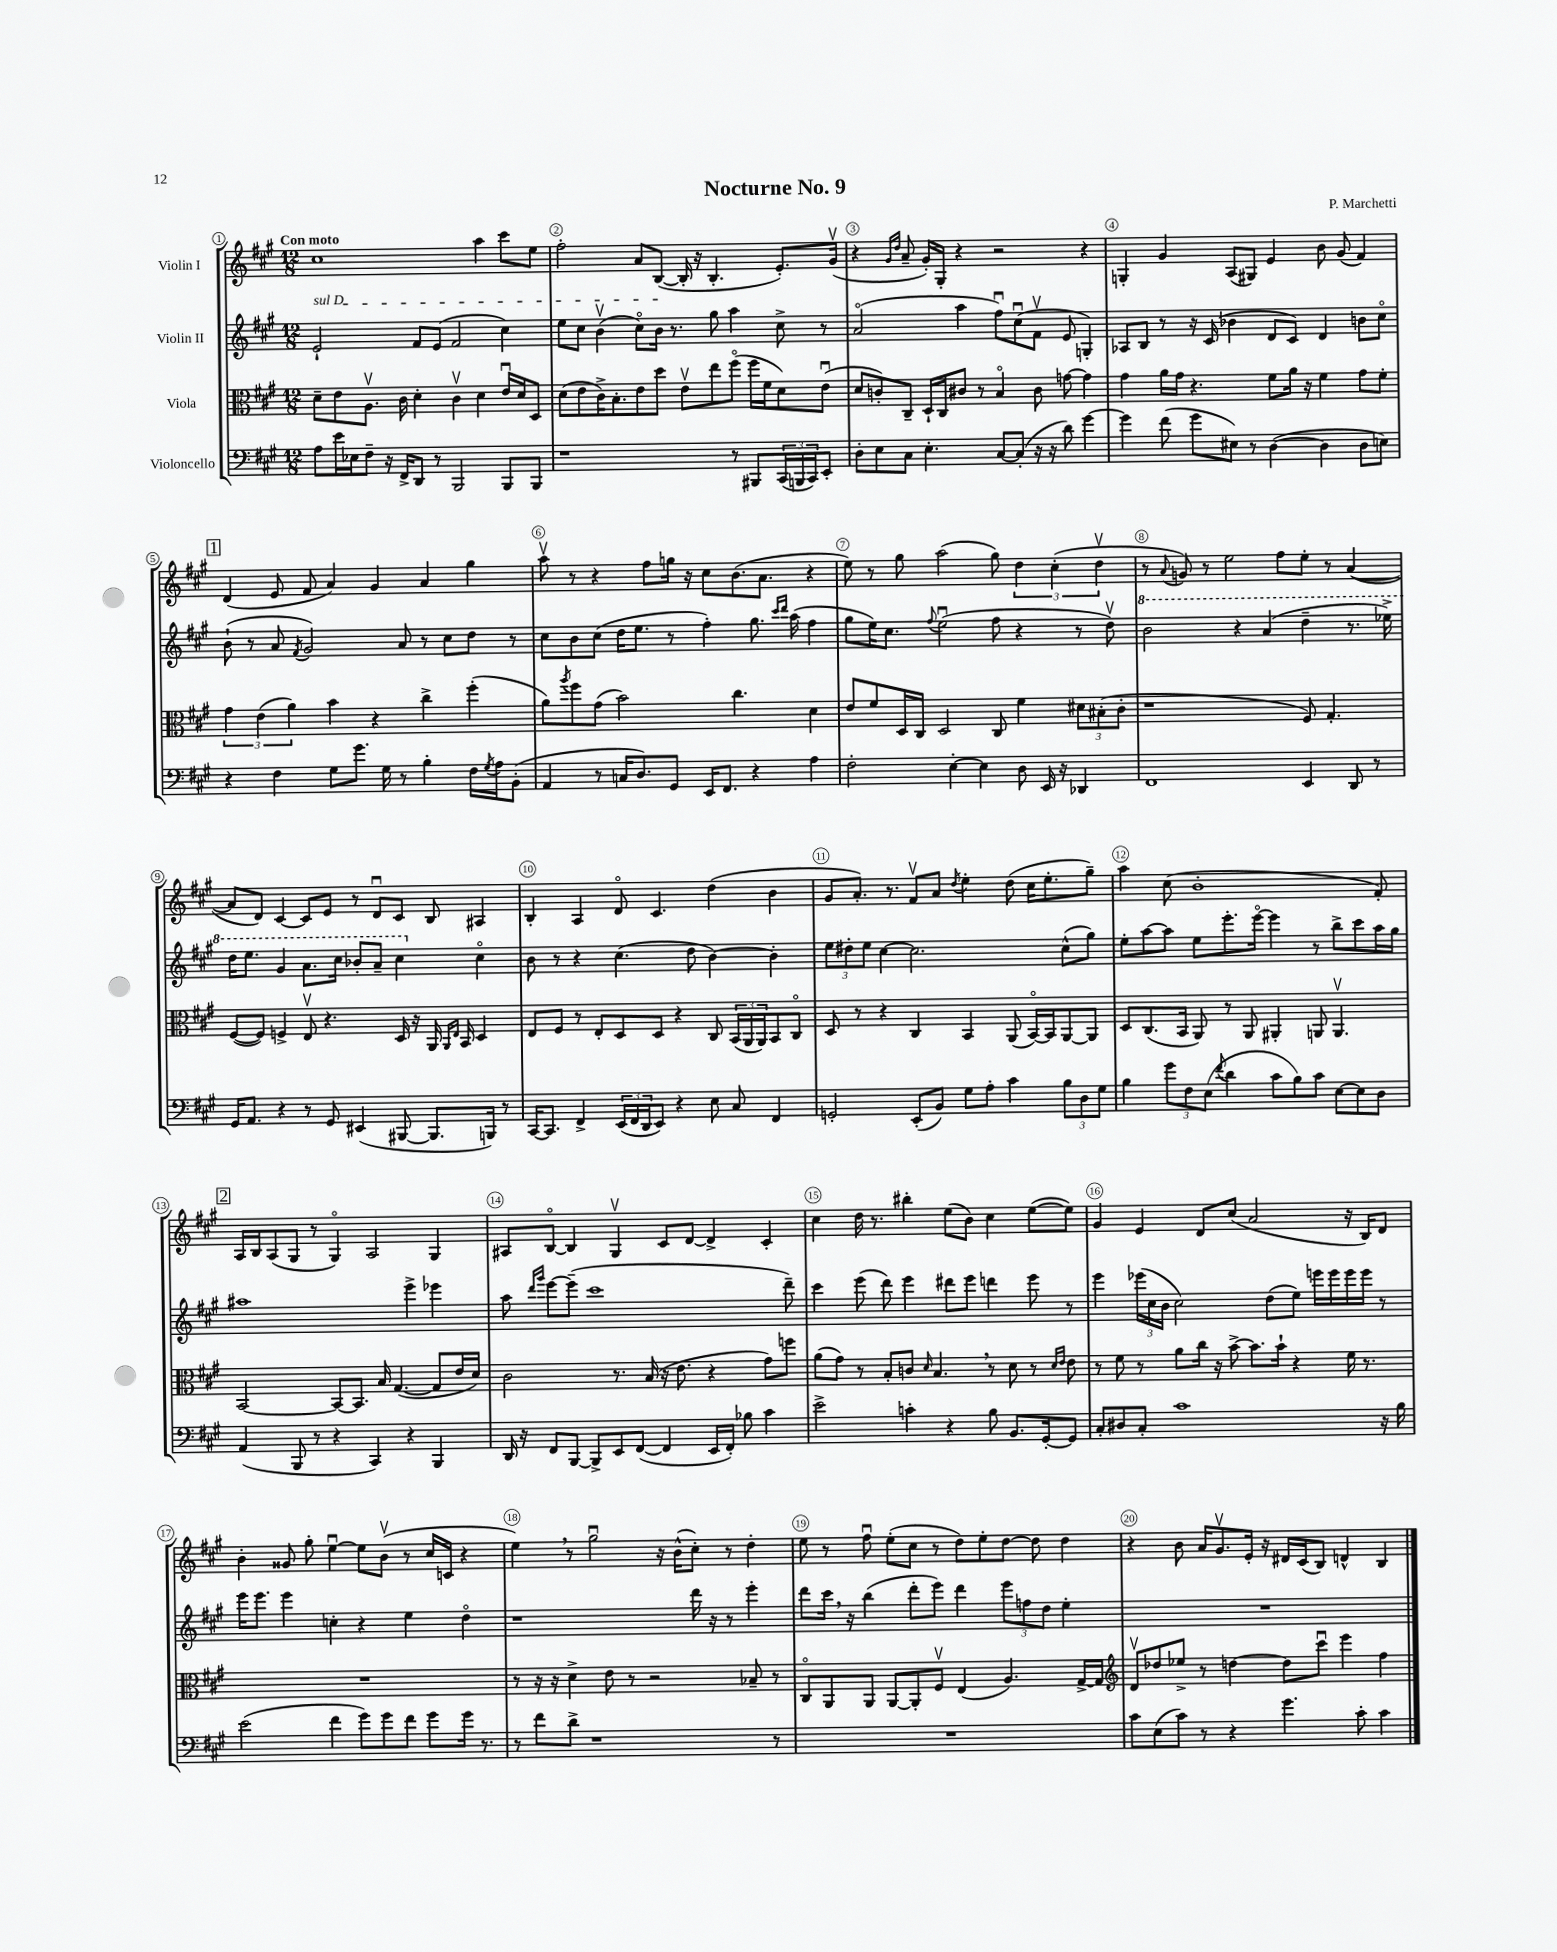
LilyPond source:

\header { title = "Nocturne No. 9" composer = "P. Marchetti" }
<<
\new StaffGroup <<
\new Staff = "s0" \with { instrumentName = "Violin I" } {
    \clef treble \key a \major \numericTimeSignature \time 12/8 \tempo "Con moto"
    cis''1 a''4 cis'''8 e''8 |
    fis''2-. a'8 b8~( b16-. r16 b4.-. e'8.-.) gis'16\upbow( |
    r4 \grace { gis'16 d''16 } a'8-- gis'16-.) gis16-. r4 r2 r4 |
    g4-. gis'4 a8( gis8) e'4 b'8 gis'8( fis'4) |
    \mark \markup { \box "1" } d'4( e'8 fis'8 a'4) gis'4 a'4 gis''4 |
    a''8\upbow r8 r4 fis''8 g''16 r16 cis''8 b'8.( a'8. r4 |
    e''8) r8 gis''8 a''2( gis''8) \tuplet 3/2 { d''4 cis''4-.( d''4\upbow } |
    r8 \appoggiatura { a'8 } g'8) r8 e''2 fis''8 e''8-. r8 a'4~( |
    a'8 d'8) cis'4~ cis'8 e'8 r8 d'8\downbow cis'8 b8 ais4 |
    b4-. a4 d'8\flageolet cis'4. d''4( b'4 |
    gis'8 a'8.-.) r8. fis'8\upbow a'8 \acciaccatura { d''8 } e''4-. d''8( cis''16 e''8.-. gis''8--) |
    a''4 cis''8( b'1-. fis'8-.) |
    \mark \markup { \box "2" } a16 b16 a8( gis8 r8 gis4\flageolet) a2 gis4 |
    ais8 b8~\flageolet b4 gis4\upbow cis'8 d'8~ d'4-> cis'4-. |
    cis''4 d''16 r8. bis''4-. e''8( b'8) cis''4 e''8~( e''8) |
    gis'4 e'4 d'8 cis''8( a'2 r16 b16) d'8 |
    b'4-. gisis'8 gis''8-. e''4~\downbow e''8 b'8\upbow( r8 cis''16 c'16 r4 |
    e''4) \breathe r8 gis''2\downbow r16 b'16-^( cis''8-.) r8 d''4-. |
    e''8 r8 fis''8\downbow e''8-.( cis''8 r8 d''8) e''8-. d''8~ d''8 d''4 |
    r4 b'8 a'16 gis'8.\upbow e'16-. r16 dis'16 cis'16( b8) d'4-^ b4 \bar "|." |
}
\new Staff = "s1" \with { instrumentName = "Violin II" } {
    \clef treble \key a \major \numericTimeSignature \time 12/8
    \once \override TextSpanner.bound-details.left.text = \markup { \italic "sul D" } e'2-!\startTextSpan fis'8 e'8( fis'2 cis''4) |
    e''8 cis''8 b'4\upbow( cis''8\flageolet) b'16\stopTextSpan r8. gis''8 a''4 cis''8-> r8 |
    a'2\flageolet( a''4 fis''8\downbow) cis''8\downbow( fis'8\upbow e'8 g4-.) |
    aes8 b8 r8 r16 cis'16( bes'4 d'8 cis'8) d'4 b'8 cis''8\flageolet |
    \mark \markup { \box "1" } b'8-!( r8 a'8 \acciaccatura { fis'8 } gis'2) a'8 r8 cis''8 d''8 r8 |
    cis''8 b'8 cis''8( d''16 e''8. r8 fis''4-.) gis''8. \grace { cis'''16 d'''16 } a''16( fis''4 |
    gis''8 e''16) cis''8. \appoggiatura { fis''8 } e''2\downbow( fis''8 r4 r8 d''8\upbow) |
    \ottava #1 b''2 r4 a''4( d'''4-- r8. ees'''16->) |
    d'''16 e'''8. gis''4 a''8. cis'''16 bes''8-. a''8-- cis'''4 \ottava #0 cis''4\flageolet |
    b'8 r8 r4 cis''4.( d''8 b'4~) b'4-. |
    \tuplet 3/2 { e''8 dis''8-. e''8 } cis''4~ cis''2. cis''8-^( gis''8) |
    e''8-. a''8~ a''8 e''8 e'''8.-. e'''16~\flageolet e'''4 r8 b''8-> cis'''8 a''16 gis''16 |
    \mark \markup { \box "2" } ais''1 e'''4-> ees'''4 |
    a''8 \grace { d'''16 gis'''16 } e'''8~ e'''8--( cis'''1 d'''8--) |
    cis'''4 e'''8( d'''8) e'''4 dis'''8 e'''8 d'''4 e'''8 r8 |
    e'''4 \tuplet 3/2 { ees'''16( cis''16 b'16 } cis''2) d''8( e''8) e'''16 e'''16 e'''16 e'''16 r8 |
    e'''16 e'''8. e'''4 c''4-. r4 e''4 d''4\flageolet |
    r1 d'''16 r16 r8 e'''4-. |
    d'''8 cis'''16 \breathe r16 b''4( d'''8-. e'''8) d'''4 \tuplet 3/2 { e'''8 f''8 d''8 } e''4-. |
    R1. \bar "|." |
}
\new Staff = "s2" \with { instrumentName = "Viola" } {
    \clef alto \key a \major \numericTimeSignature \time 12/8
    d'8-- e'8 a8.\upbow cis'16 d'4-. cis'4\upbow d'4 e'16\downbow d'16 d8 |
    d'8( e'8 cis'16->) b8.-. e'8 d''8 e'8\upbow e''8 fis''8\flageolet( fis''16 fis'16 d'8) e'8\downbow( |
    d'8 c'8-.) cis8-- d16-! cis16 cis'8 r8 b4\flageolet cis'8 g'8~ g'4 |
    gis'4 a'16 gis'16 r4. fis'8 a'16 r16 fis'4 gis'8 fis'8-. |
    \mark \markup { \box "1" } \tuplet 3/2 { gis'4 e'4( a'4) } b'4 r4 cis''4-> fis''4-.( |
    a'8) \acciaccatura { a''8 } fis''8 gis'8( b'2) cis''4. d'4 |
    e'8 fis'8 d16 cis16 d2 cis8 fis'4 \tuplet 3/2 { dis'8 bis8-.( cis'8-. } |
    r1 fis8) gis4.-. |
    fis8~( fis8) f4-> e8\upbow r4. d16 r16 a,16 \grace { a,16 e16 } b,16 d4 |
    e8 fis8 r8 e8-. d8 d8 r4 cis8 \tuplet 3/2 { b,16( a,16 a,16) } b,8 cis8\flageolet |
    d8 r8 r4 cis4 b,4 a,8( b,16~\flageolet) b,16 a,8~ a,8 |
    d8 cis8.( b,16 a,8) r8 a,8 ais,4-. a,8 a,4.\upbow |
    \mark \markup { \box "2" } b,2~ b,8~ b,8. b16 gis4.~( gis8 e'16 d'16) |
    cis'2 r8. b16( r16 e'8. r4 gis'8) f''8 |
    a'8( gis'8) r8 b8-. c'8 \grace { d'16 } b4. \breathe r8 d'8 r8 \grace { d'16 e'16 } e'8 |
    r8 fis'8 r8 a'8 cis''16 r16 b'8~-> b'8. b'16-! r4 fis'16 r8. |
    R1. |
    r8 r16 r16 d'4-> e'8 r8 r2 bes8-- r8 |
    cis8\flageolet a,8 a,8 a,8~ a,8-. fis8\upbow e4( a4.) gis16~-> gis16 |
    \clef treble d'8\upbow des''8 ees''8-> r8 d''4~ d''8 cis'''8\downbow e'''4 fis''4 \bar "|." |
}
\new Staff = "s3" \with { instrumentName = "Violoncello" } {
    \clef bass \key a \major \numericTimeSignature \time 12/8
    a8 e'16 ees16 fis8-- r16 fis,16-> d,8 r8 b,,2 b,,8 b,,8 |
    r1 r8 bis,,8 \tuplet 3/2 { cis,16( b,,16 cis,16) } e,8-. |
    d8-. e8 cis8 e4.-. cis8~ cis8-.( r16 r16 d'8) gis'4~ |
    gis'4 fis'8( gis'8 eis8) r8 d4~( d4 d8 e8) |
    \mark \markup { \box "1" } r4 fis4 gis8 gis'8. gis16 r8 b4-. fis16 \acciaccatura { gis8 } a16 b,8-.( |
    a,4 r8 c16 d8.) gis,8 e,16 fis,8. r4 a4 |
    fis2-. e4~-. e4 d8 e,16 r16 des,4 |
    fis,1 e,4 d,8 r8 |
    gis,16 a,8. r4 r8 gis,8 eis,4( bis,,8~ bis,,8. b,,16) r8 |
    cis,16~ cis,8. fis,4-> \tuplet 3/2 { e,16( fis,16 d,16 } e,8) r4 e8 cis8 fis,4 |
    g,2-. e,8-.( b,8) gis8 a8-. cis'4 \tuplet 3/2 { b8 d8 gis8 } |
    b4 \tuplet 3/2 { gis'8 fis8 e8( } \appoggiatura { fis'8 } d'4 cis'8 b8) cis'8 e8~ e8 d8 |
    \mark \markup { \box "2" } a,4( b,,8 r8 r4 cis,4) r4 b,,4 |
    d,16 r16 fis,8 b,,8~ b,,8-> e,8 fis,8~( fis,4 e,16 fis,16-.) bes8 cis'4 |
    e'2-> c'4-. r4 b8 b,8. gis,16~-. gis,8 |
    cis8-. dis8 cis8-. cis'1 r16 b16 |
    e'2( fis'4 gis'8) gis'8 fis'8 gis'8 gis'16 r8. |
    r8 fis'8 d'8-> r1 r8 |
    R1. |
    cis'8 e8( cis'8) r8 r4 gis'4. cis'8-. cis'4 \bar "|." |
}
>>
>>
\layout { \context { \Score \override BarNumber.break-visibility = ##(#f #t #t) barNumberVisibility = #all-bar-numbers-visible \override BarNumber.stencil = #(make-stencil-circler 0.1 0.3 ly:text-interface::print) } }
